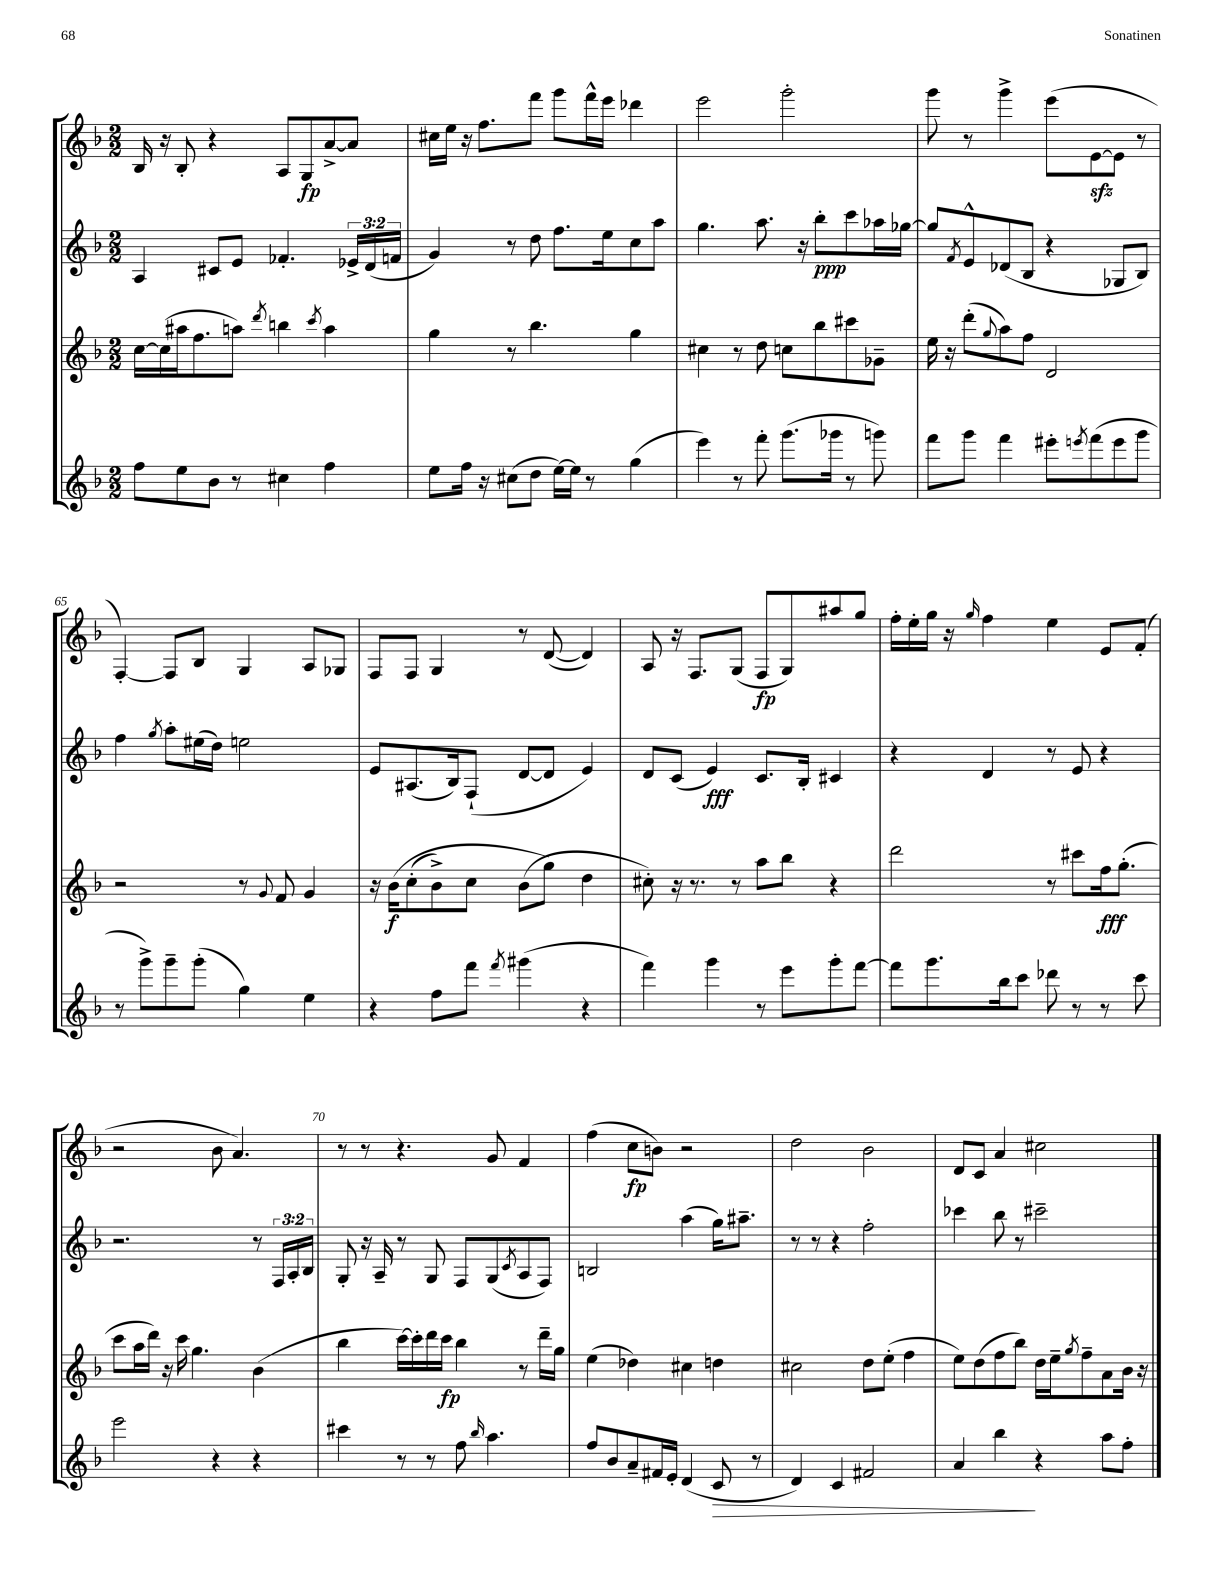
<<
\new StaffGroup <<
\new Staff = "s0" {
    \clef treble \key f \major \numericTimeSignature \time 2/2
    bes16 r16 bes8-. r4 a8 g8\fp a'8~-> a'8 |
    cis''16 e''16 r16 f''8. f'''8 g'''8 f'''16-^ e'''16 des'''4 |
    e'''2 g'''2-. |
    g'''8 r8 g'''4-> e'''8( e'8~\sfz e'8 r8 |
    f4~-.) f8 bes8 g4 a8 ges8 |
    f8 f8 g4 r8 d'8~( d'4) |
    a8 r16 f8. g8( f8\fp g8) ais''8 g''8 |
    f''16-. e''16-. g''16 r16 \grace { g''16 } f''4 e''4 e'8 f'8-.( |
    r2 bes'8 a'4.) |
    r8 r8 r4. g'8 f'4 |
    f''4( c''8\fp b'8) r2 |
    d''2 bes'2 |
    d'8 c'8 a'4 cis''2 \bar "|." |
}
\new Staff = "s1" {
    \clef treble \key f \major \numericTimeSignature \time 2/2 \override Staff.TupletNumber.text = #tuplet-number::calc-fraction-text
    a4 cis'8 e'8 fes'4.-. \tuplet 3/2 { ees'16-> d'16( f'16 } |
    g'4) r8 d''8 f''8. e''16 c''8 a''8 |
    g''4. a''8. r16 bes''8-.\ppp c'''8 aes''16 ges''16~ |
    ges''8 \acciaccatura { f'8 } e'8-^ des'8( bes8 r4 ges8 bes8) |
    f''4 \acciaccatura { g''8 } a''8-. eis''16( d''16) e''2 |
    e'8 ais8.( bes16) f8-!( d'8~ d'8 e'4) |
    d'8 c'8( e'4\fff) c'8. bes16-. cis'4 |
    r4 d'4 r8 e'8 r4 |
    r2. r8 \tuplet 3/2 { f16 a16-. bes16 } |
    g8-. r16 a16-- r8 g8 f8 g8( \acciaccatura { c'8 } a8 f8) |
    b2 a''4( g''16) ais''8.-- |
    r8 r8 r4 f''2-. |
    ces'''4 bes''8 r8 cis'''2-- \bar "|." |
}
\new Staff = "s2" {
    \clef treble \key f \major \numericTimeSignature \time 2/2
    c''16~ c''16( ais''16 f''8. a''8) \acciaccatura { d'''8 } b''4 \acciaccatura { c'''8 } a''4 |
    g''4 r8 bes''4. g''4 |
    cis''4 r8 d''8 c''8 bes''8 cis'''8 ges'8-- |
    e''16 r16 d'''8-.( \appoggiatura { g''8 } a''8) f''8 d'2 |
    r2 r8 \appoggiatura { g'8 } f'8 g'4 |
    r16 bes'16\f\( c''8-.( bes'8->) c''8 bes'8( g''8\) d''4 |
    cis''8-.) r16 r8. r8 a''8 bes''8 r4 |
    d'''2 r8 cis'''8 f''16\fff g''8.-.( |
    c'''8 a''16 d'''16) r16 c'''16 g''4. bes'4( |
    bes''4 c'''16~) c'''16-. d'''16 c'''16\fp bes''4 r8 d'''16-- g''16 |
    e''4( des''4) cis''4 d''4 |
    cis''2 d''8 e''8-.( f''4 |
    e''8) d''8( f''8 bes''8) d''16 e''16-- \acciaccatura { g''8 } f''8-- a'8 bes'16 r16 \bar "|." |
}
\new Staff = "s3" {
    \clef treble \key f \major \numericTimeSignature \time 2/2
    f''8 e''8 bes'8 r8 cis''4 f''4 |
    e''8 f''16 r16 cis''8( d''8 e''16~) e''16 r8 g''4( |
    e'''4) r8 f'''8-. g'''8.( ges'''16 r8 g'''8) |
    f'''8 g'''8 f'''4 eis'''8-. \acciaccatura { e'''8 } f'''8( e'''8 g'''8 |
    r8 g'''8->) g'''8-- g'''8-.( g''4) e''4 |
    r4 f''8 f'''8 \acciaccatura { f'''8 } gis'''4( r4 |
    f'''4) g'''4 r8 e'''8 g'''8-. f'''8~ |
    f'''8 g'''8. bes''16 c'''8 des'''8 r8 r8 c'''8 |
    e'''2 r4 r4 |
    cis'''4 r8 r8 f''8 \grace { bes''16 } a''4. |
    f''8 bes'8 a'8-- fis'16 e'16-. d'4( c'8\> r8 |
    d'4) c'4 fis'2 |
    a'4 bes''4\! r4 a''8 f''8-. \bar "|." |
}
>>
>>
\layout { \context { \Score currentBarNumber = #61 \override BarNumber.break-visibility = ##(#f #t #t) barNumberVisibility = #(every-nth-bar-number-visible 5) } }
